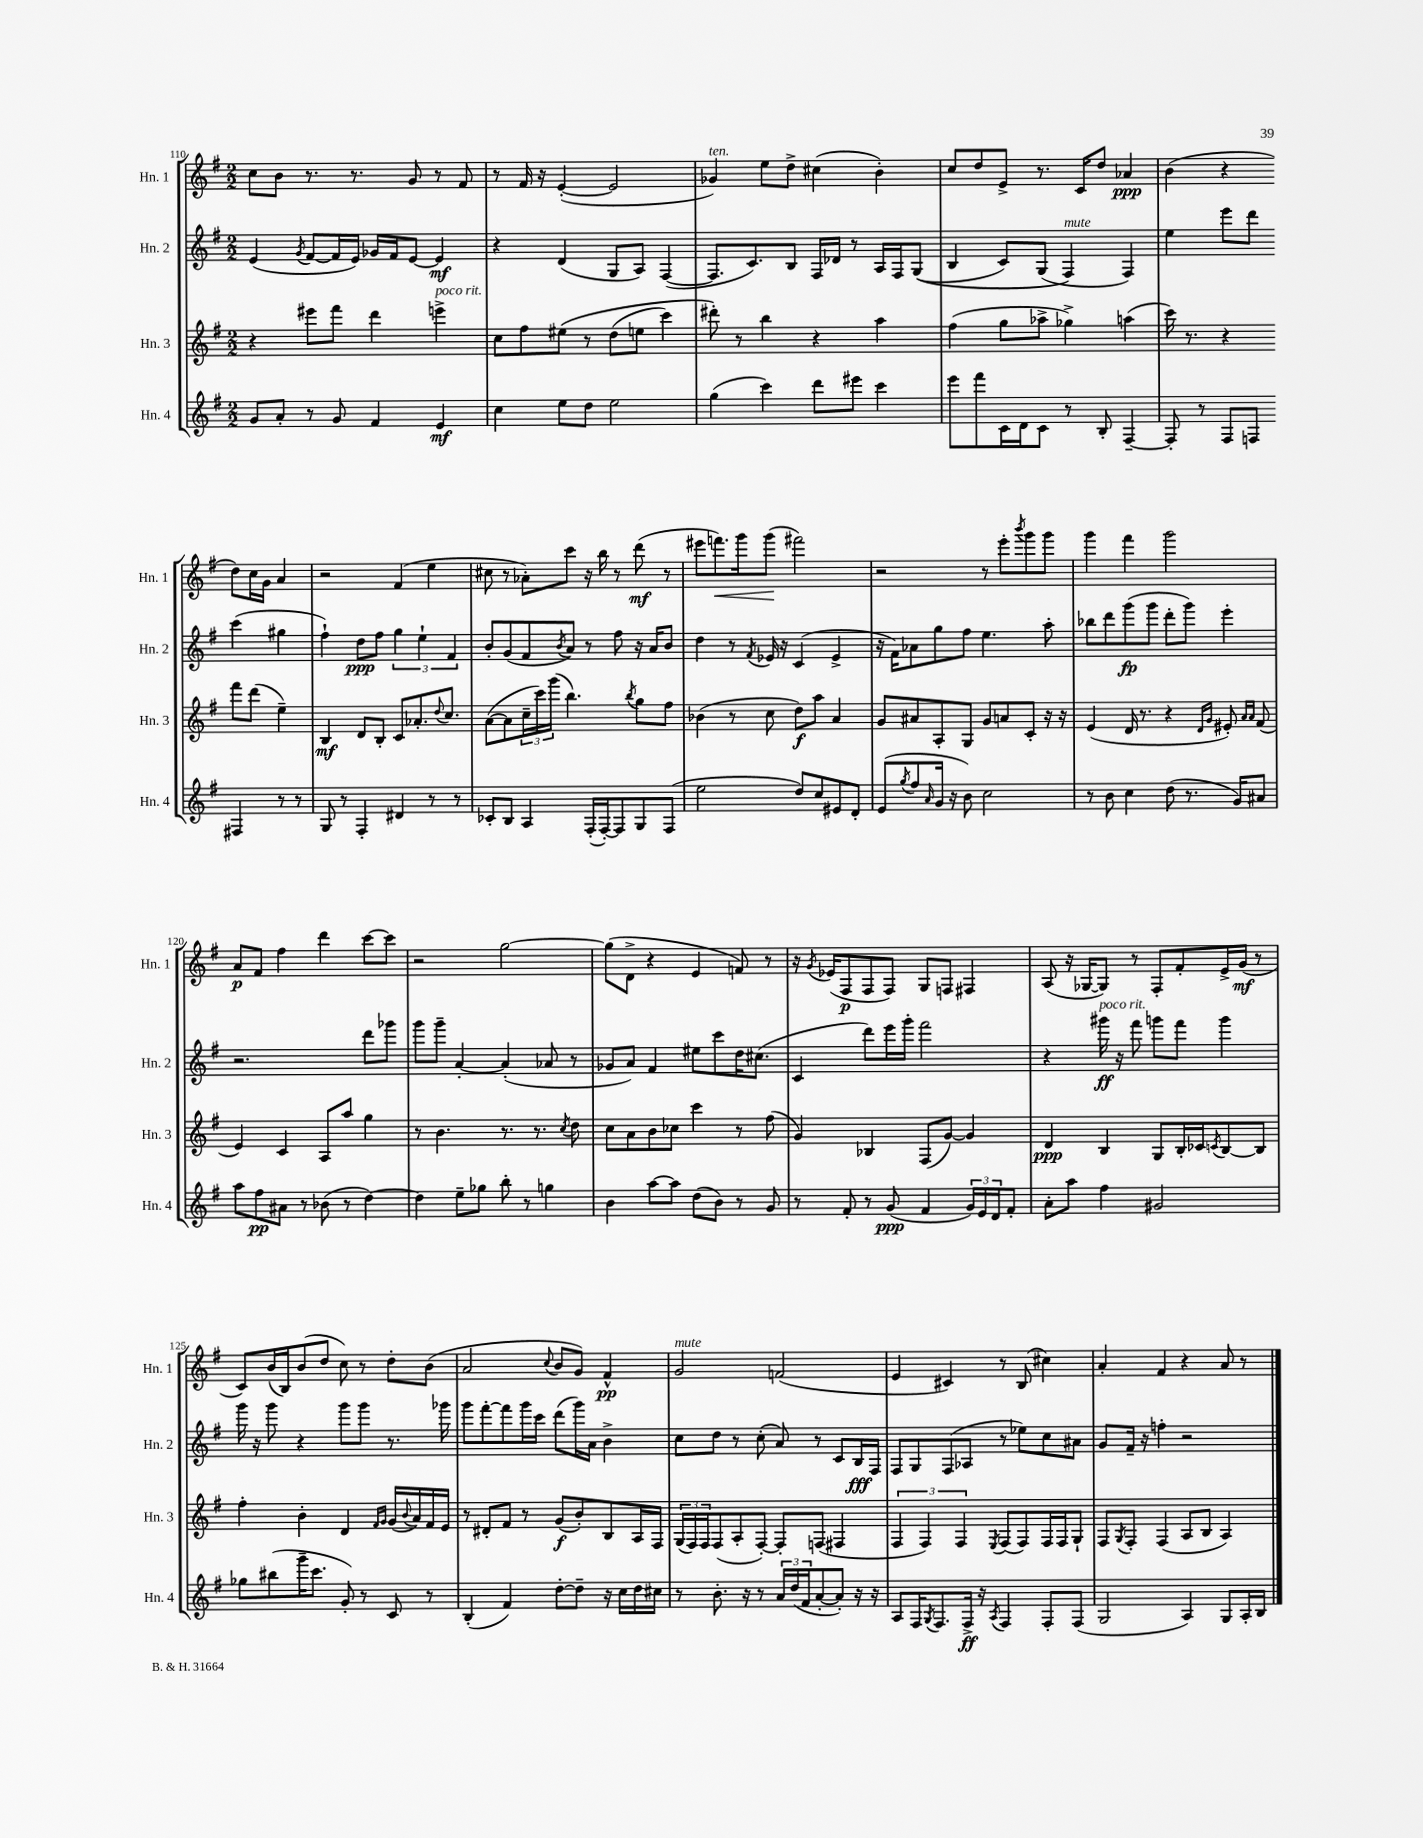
<<
\new StaffGroup <<
\new Staff = "s0" \with { instrumentName = "Hn. 1" shortInstrumentName = "Hn. 1" } {
    \clef treble \key g \major \numericTimeSignature \time 2/2
    c''8 b'8 r8. r8. g'8 r8 fis'8 |
    r8 fis'16 r16 e'4~-.( e'2 |
    ges'4^\markup { \italic "ten." }) e''8 d''8-> cis''4( b'4-.) |
    c''8 d''8 e'8-> r8. c'16 d''8 aes'4\ppp |
    b'4( r4 d''8) c''16 g'16 a'4 |
    r2 fis'4( e''4 |
    cis''8 r8 aes'8-.) c'''8 r16 b''16 r8 d'''8\mf( r8 |
    eis'''8 f'''8.\<) g'''16 g'''8\!( fis'''2) |
    r2 r8 e'''8-. \acciaccatura { b'''8 } g'''8 g'''8 |
    g'''4 fis'''4 g'''2 |
    a'8\p fis'8 fis''4 d'''4 c'''8~ c'''8 |
    r2 g''2~ |
    g''8( d'8-> r4 e'4 f'8) r8 |
    r16 \acciaccatura { g'8 } ees'16( fis8\p fis8 fis8) g8 f8 fis4 |
    a8( r16 ges16~ ges8) r8 fis8-. fis'8-. e'16-> g'16\mf( r8 |
    c'8) b'16( b16) b'8( d''8 c''8) r8 d''8-. b'8( |
    a'2 \appoggiatura { c''8 } b'8 g'8) fis'4-^\pp |
    g'2^\markup { \italic "mute" } f'2( |
    e'4 cis'4) r8 b8( cis''4) |
    a'4-. fis'4 r4 a'8 r8 \bar "|." |
}
\new Staff = "s1" \with { instrumentName = "Hn. 2" shortInstrumentName = "Hn. 2" } {
    \clef treble \key g \major \numericTimeSignature \time 2/2
    e'4( \acciaccatura { g'8 } fis'8~ fis'16 e'16) ges'16 fis'16 e'8~ e'4\mf |
    r4 d'4( g8 a8) fis4~( |
    fis8. c'8.) b8 fis16 des'16 r8 a16 fis16 g8(\( |
    b4 c'8) g8( fis4^\markup { \italic "mute" }\) fis4) |
    e''4 e'''8 d'''8 c'''4( gis''4 |
    fis''4-!) d''8\ppp fis''8 \tuplet 3/2 { g''4 e''4-! fis'4 } |
    b'8-. g'8( fis'8 \acciaccatura { b'8 } a'8) r8 fis''8 r16 a'16 b'8 |
    d''4 r8 \acciaccatura { fis'8 } ees'16 r16 c'4( ees'4-> |
    r16 fis'16) aes'8 g''8 fis''8 e''4. a''8-. |
    bes''8 d'''8 g'''8\fp( g'''8 d'''8-. g'''8) e'''4-. |
    r2. d'''8 ges'''8 |
    g'''8 g'''8-- a'4~-. a'4-.( aes'8 r8 |
    ges'8 a'8) fis'4 eis''8 c'''8 d''16 cis''8.( |
    c'4 d'''8) e'''16 g'''16-. fis'''2 |
    r4 gis'''16\ff^\markup { \italic "poco rit." } r16 fis'''8 g'''8 fis'''8 g'''4 |
    g'''16 r16 g'''8 r4 g'''8 g'''8 r8. ges'''16 |
    g'''8 fis'''8~-. fis'''8 g'''16 c'''16 d'''8( g'''16) a'16 b'4-> |
    c''8 d''8 r8 c''8-.( a'8) r8 c'8 b16\fff fis16 |
    fis8 g8 fis8( aes8 r8 ees''8) c''8 ais'8 |
    g'8 fis'16-- r16 f''4-. r2 \bar "|." |
}
\new Staff = "s2" \with { instrumentName = "Hn. 3" shortInstrumentName = "Hn. 3" } {
    \clef treble \key g \major \numericTimeSignature \time 2/2
    r4 eis'''8 fis'''8 d'''4 e'''4->^\markup { \italic "poco rit." } |
    c''8 fis''8 eis''8\( r8 d''8( e''8 c'''4) |
    dis'''8-.\) r8 b''4 r4 a''4 |
    fis''4( g''8 aes''8-> ges''4->) a''4( |
    c'''16) r8. r4 fis'''8 d'''8( e''4--) |
    b4\mf d'8 b8-. c'8 aes'8.-. \appoggiatura { d''8 } c''8. |
    a'8~( a'8 \tuplet 3/2 { c''16-- c'''16) g'''16( } b''4.) \acciaccatura { b''8 } g''8 fis''8 |
    bes'4( r8 c''8 d''8\f) a''8 a'4 |
    g'8 ais'8 a8-. g8 g'8 a'8 c'8-. r16 r16 |
    e'4( d'16 r8. r4 \grace { d'16 g'16 } eis'8-.) \grace { a'16 a'16 } fis'8( |
    e'4) c'4 a8 a''8 g''4 |
    r8 b'4. r8. r8. \acciaccatura { c''8 } d''8 |
    c''8 a'8 b'8 ces''8 c'''4 r8 fis''8( |
    g'4) bes4 fis8( g'8~) g'4 |
    d'4\ppp b4 g8 b16-. ces'16 \acciaccatura { c'8 } b8~ b8 |
    fis''4-. b'4-. d'4 \grace { fis'16 g'16 } g'16( \appoggiatura { b'8 } a'16) fis'16 e'16 |
    r8 dis'8-. fis'8 r8 g'8\f( b'8-.) b8 a16 fis16 |
    \tuplet 3/2 { g16( fis16) fis16 } fis8( a8-. fis8~-.) fis8-. f8( fis4 |
    \tuplet 3/2 { fis4 fis4) fis4 } \acciaccatura { e8 } fis8( fis8) fis16 fis16 g8-! |
    fis8 \acciaccatura { g8 } fis8-. fis4( a8 b8 a4) \bar "|." |
}
\new Staff = "s3" \with { instrumentName = "Hn. 4" shortInstrumentName = "Hn. 4" } {
    \clef treble \key g \major \numericTimeSignature \time 2/2
    g'8 a'8-. r8 g'8 fis'4 e'4\mf |
    c''4 e''8 d''8 e''2 |
    g''4( c'''4) d'''8 eis'''8 c'''4 |
    e'''8 fis'''8 c'16 d'16 c'8 r8 b8-. fis4~-- |
    fis8-. r8 fis8 f8 fis4 r8 r8 |
    g8 r8 fis4-. dis'4 r8 r8 |
    ces'8-. b8 a4 fis16-.( fis16~-.) fis8 g8 fis8( |
    e''2 d''8) c''8 eis'8 d'8-. |
    e'8( \acciaccatura { g''8 } fis''8 \grace { a'16 } g'16 r16 b'8) c''2 |
    r8 b'8 c''4 d''8( r8. g'16) ais'8 |
    a''8 fis''8\pp ais'8 r8 bes'8( r8 d''4~) |
    d''4 e''8-- ges''8 b''8-. r8 g''4 |
    b'4 a''8~ a''8 d''8( b'8) r8 g'8 |
    r8 fis'8-. r8 g'8\ppp( fis'4 \tuplet 3/2 { g'16) e'16 d'16 } fis'8-. |
    a'8-. a''8 fis''4 gis'2 |
    ges''8 bis''8( g'''16-- c'''8. g'8-.) r8 c'8 r8 |
    b4-.( fis'4) d''8~-. d''8-- r16 c''16 d''16 cis''16 |
    r8 b'8.-. r16 r8 \tuplet 3/2 { a'16 d''16( fis'16 } a'8~-. a'8-.) r16 r16 |
    a8 fis16 \acciaccatura { g8 } fis8. fis16->\ff r16 \acciaccatura { a8 } fis4 fis8-. fis8( |
    g2 a4) g8 a16-. b16 \bar "|." |
}
>>
>>
\layout { \context { \Score currentBarNumber = #110 } }
